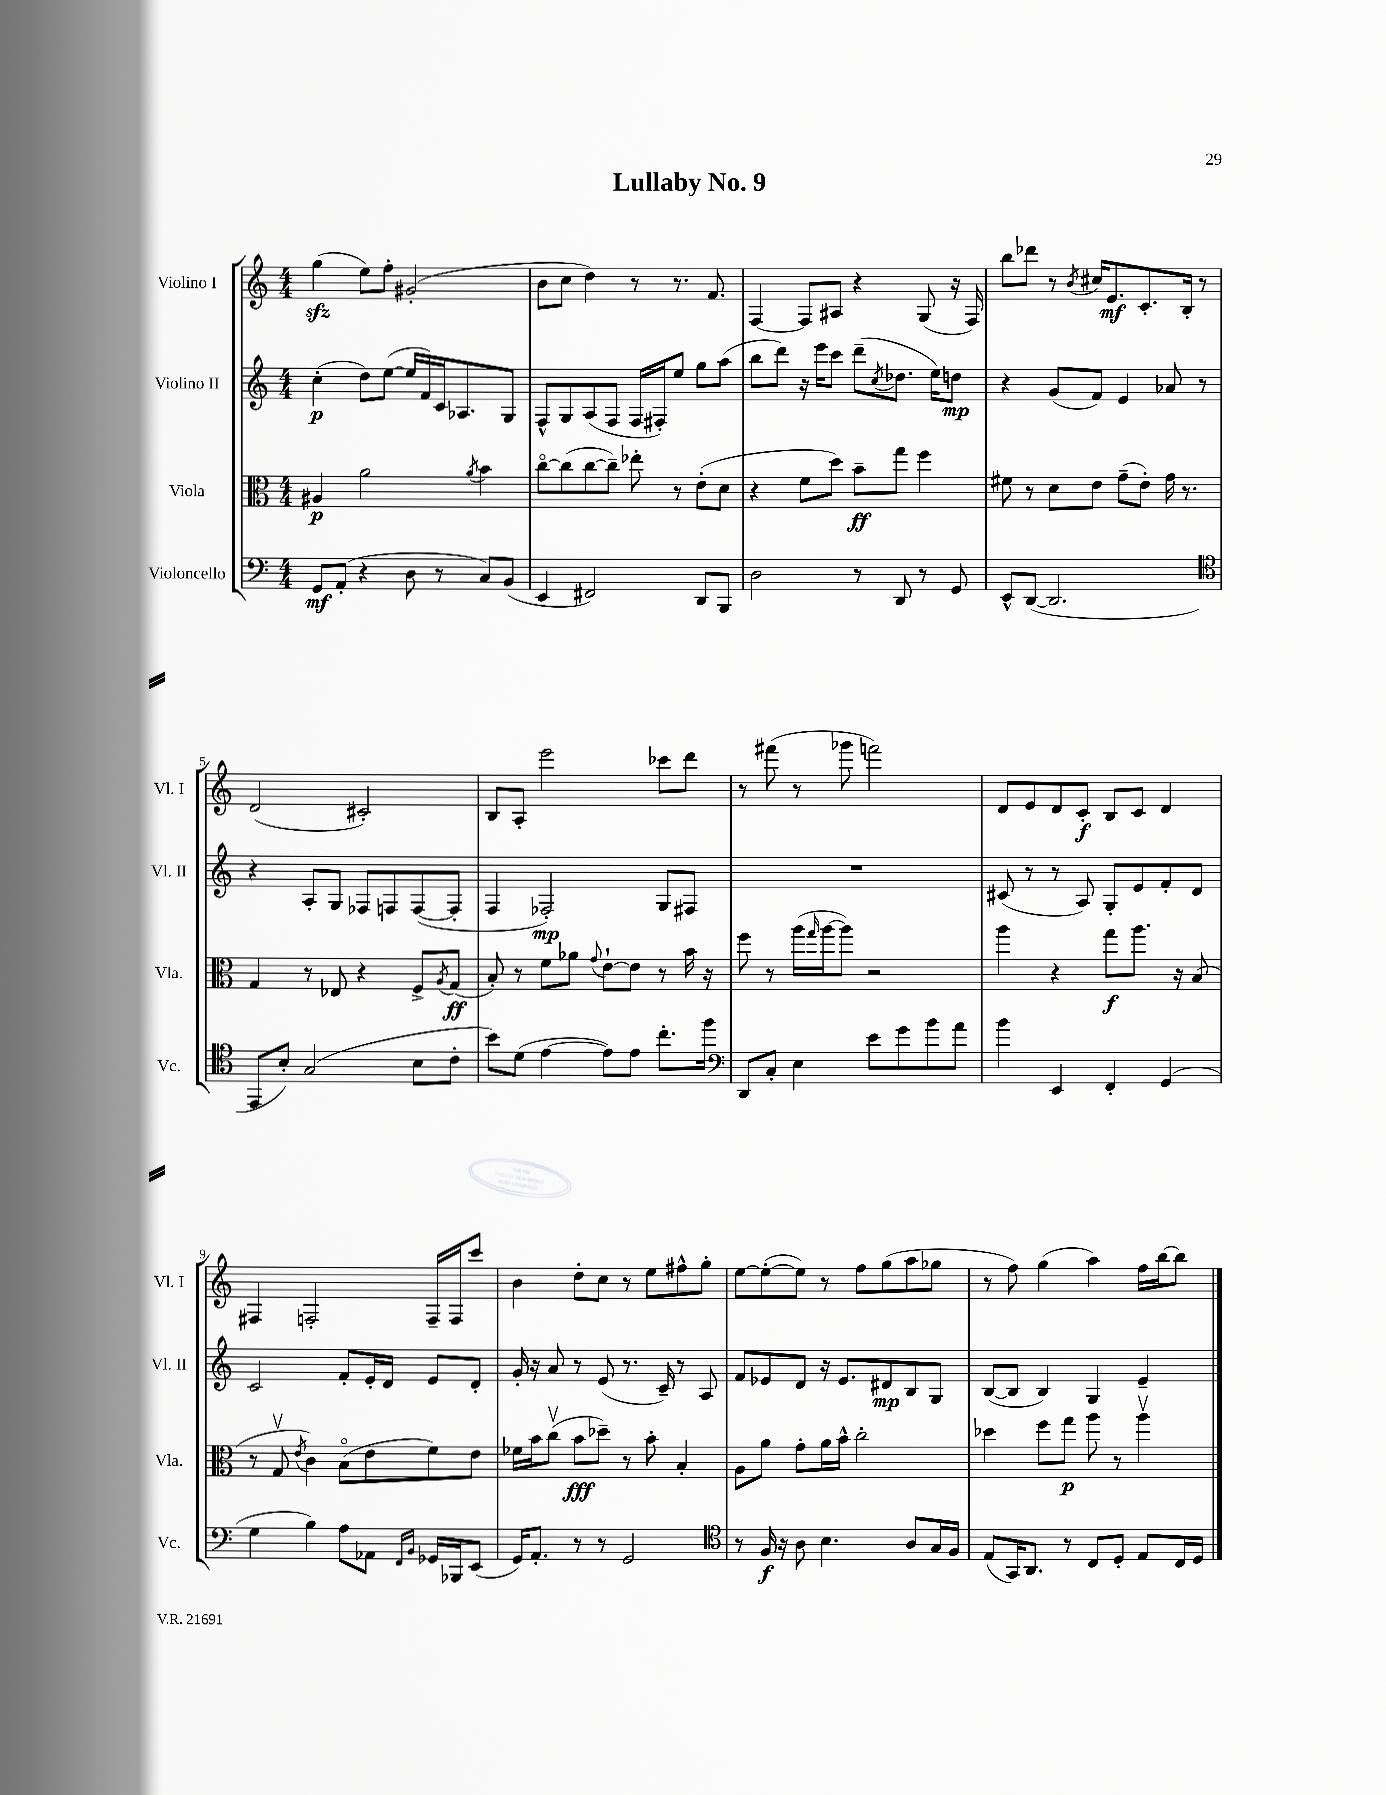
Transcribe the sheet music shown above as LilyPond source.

\header { title = "Lullaby No. 9" }
<<
\new StaffGroup <<
\new Staff = "s0" \with { instrumentName = "Violino I" shortInstrumentName = "Vl. I" } {
    \clef treble \key c \major \numericTimeSignature \time 4/4
    g''4\sfz( e''8) f''8-. gis'2-.( |
    b'8 c''8 d''4) r8 r8. f'8. |
    f4~ f8 ais8 r4 g8( r16 f16) |
    b''8 des'''8 r8 \acciaccatura { b'8 } cis''16 e'8.\mf c'8.-. b16-. r8 |
    d'2( cis'2-.) |
    b8 a8-. e'''2 ces'''8 d'''8 |
    r8 fis'''8( r8 ges'''8 f'''2) |
    d'8 e'8 d'8 c'8-.\f b8 c'8 d'4 |
    fis4 f2-. f16-- f16 c'''8 |
    b'4 d''8-. c''8 r8 e''8 fis''8-^ g''8-. |
    e''8~ e''8~-.( e''8) r8 f''8 g''8( a''8 ges''8 |
    r8 f''8) g''4( a''4) f''16 b''16~ b''8 \bar "|." |
}
\new Staff = "s1" \with { instrumentName = "Violino II" shortInstrumentName = "Vl. II" } {
    \clef treble \key c \major \numericTimeSignature \time 4/4
    c''4-.\p( d''8) e''8~( e''16 f'16) c'16 aes8. g8 |
    f8-^ g8 a8( f8 f16 fis16-.) e''8 g''8 a''8( |
    b''8 d'''8) r16 e'''16 c'''8 d'''8--( \acciaccatura { c''8 } des''8. e''16) d''8\mp |
    r4 g'8( f'8) e'4 aes'8 r8 |
    r4 a8-. g8 fes8 f8 f8~( f8-. |
    f4 fes2-.\mp) g8 fis8 |
    R1 |
    cis'8( r8 r8 a8) g8-. e'8 f'8-. d'8 |
    c'2 f'8-. e'16-. d'16 e'8 d'8-. |
    g'16-. r16 a'8 r8 e'8( r8. c'16--) r8 a8 |
    f'8 ees'8 d'8 r16 ees'8. dis'8\mp b8 g8 |
    b8~( b8 b4) g4 e'4-- \bar "|." |
}
\new Staff = "s2" \with { instrumentName = "Viola" shortInstrumentName = "Vla." } {
    \clef alto \key c \major \numericTimeSignature \time 4/4
    ais4\p a'2 \acciaccatura { a'8 } b'4 |
    c''8~\flageolet c''8( c''8~ c''8--) ees''8-. r8 e'8-.( d'8 |
    r4 f'8 d''8) b'8--\ff g''8 f''4 |
    fis'8 r8 d'8 e'8 g'8--( e'8-.) g'16 r8. |
    g4 r8 ees8 r4 f8-> \acciaccatura { a8 } g8\ff( |
    b8-.) r8 f'8 aes'8 \appoggiatura { g'8 } e'8~-! e'8 r8 b'16 r16 |
    f''8 r8 a''16( \grace { g''16 } a''16~ a''8) r2 |
    a''4 r4 g''8\f a''8. r16 b8( |
    r8 g8\upbow \acciaccatura { e'8 } c'4) b8\flageolet( e'8 f'8) e'8 |
    fes'16 b'16 c''8\upbow( b'8\fff des''8--) r8 b'8-. b4-. |
    a8 a'8 g'8-. a'16 b'16-^ c''2-. |
    des''4 f''8 g''8\p a''8 r8 a''4\upbow \bar "|." |
}
\new Staff = "s3" \with { instrumentName = "Violoncello" shortInstrumentName = "Vc." } {
    \clef bass \key c \major \numericTimeSignature \time 4/4
    g,8\mf a,8-.( r4 d8 r8 c8) b,8( |
    e,4 fis,2) d,8 b,,8 |
    d2 r8 d,8 r8 g,8 |
    e,8-^ d,8~( d,2. |
    \clef tenor e,8 b8-.) g2( b8 c'8-. |
    b'8) d'8( e'4~ e'8) e'8 c''8.-. f''16 |
    \clef bass d,8 c8-. e4 e'8 g'8 b'8 a'8 |
    b'4 e,4 f,4-. g,4( |
    g4 b4) a8 aes,8 \grace { f,16 b,16 } ges,16 bes,,16 e,8( |
    g,16) a,8.-. r8 r8 g,2 |
    \clef tenor r8 f16\f r16 a8 b4. a8 g16 f16 |
    e8( g,16) a,8. r8 c8 d8-. e8 c16 d16 \bar "|." |
}
>>
>>
